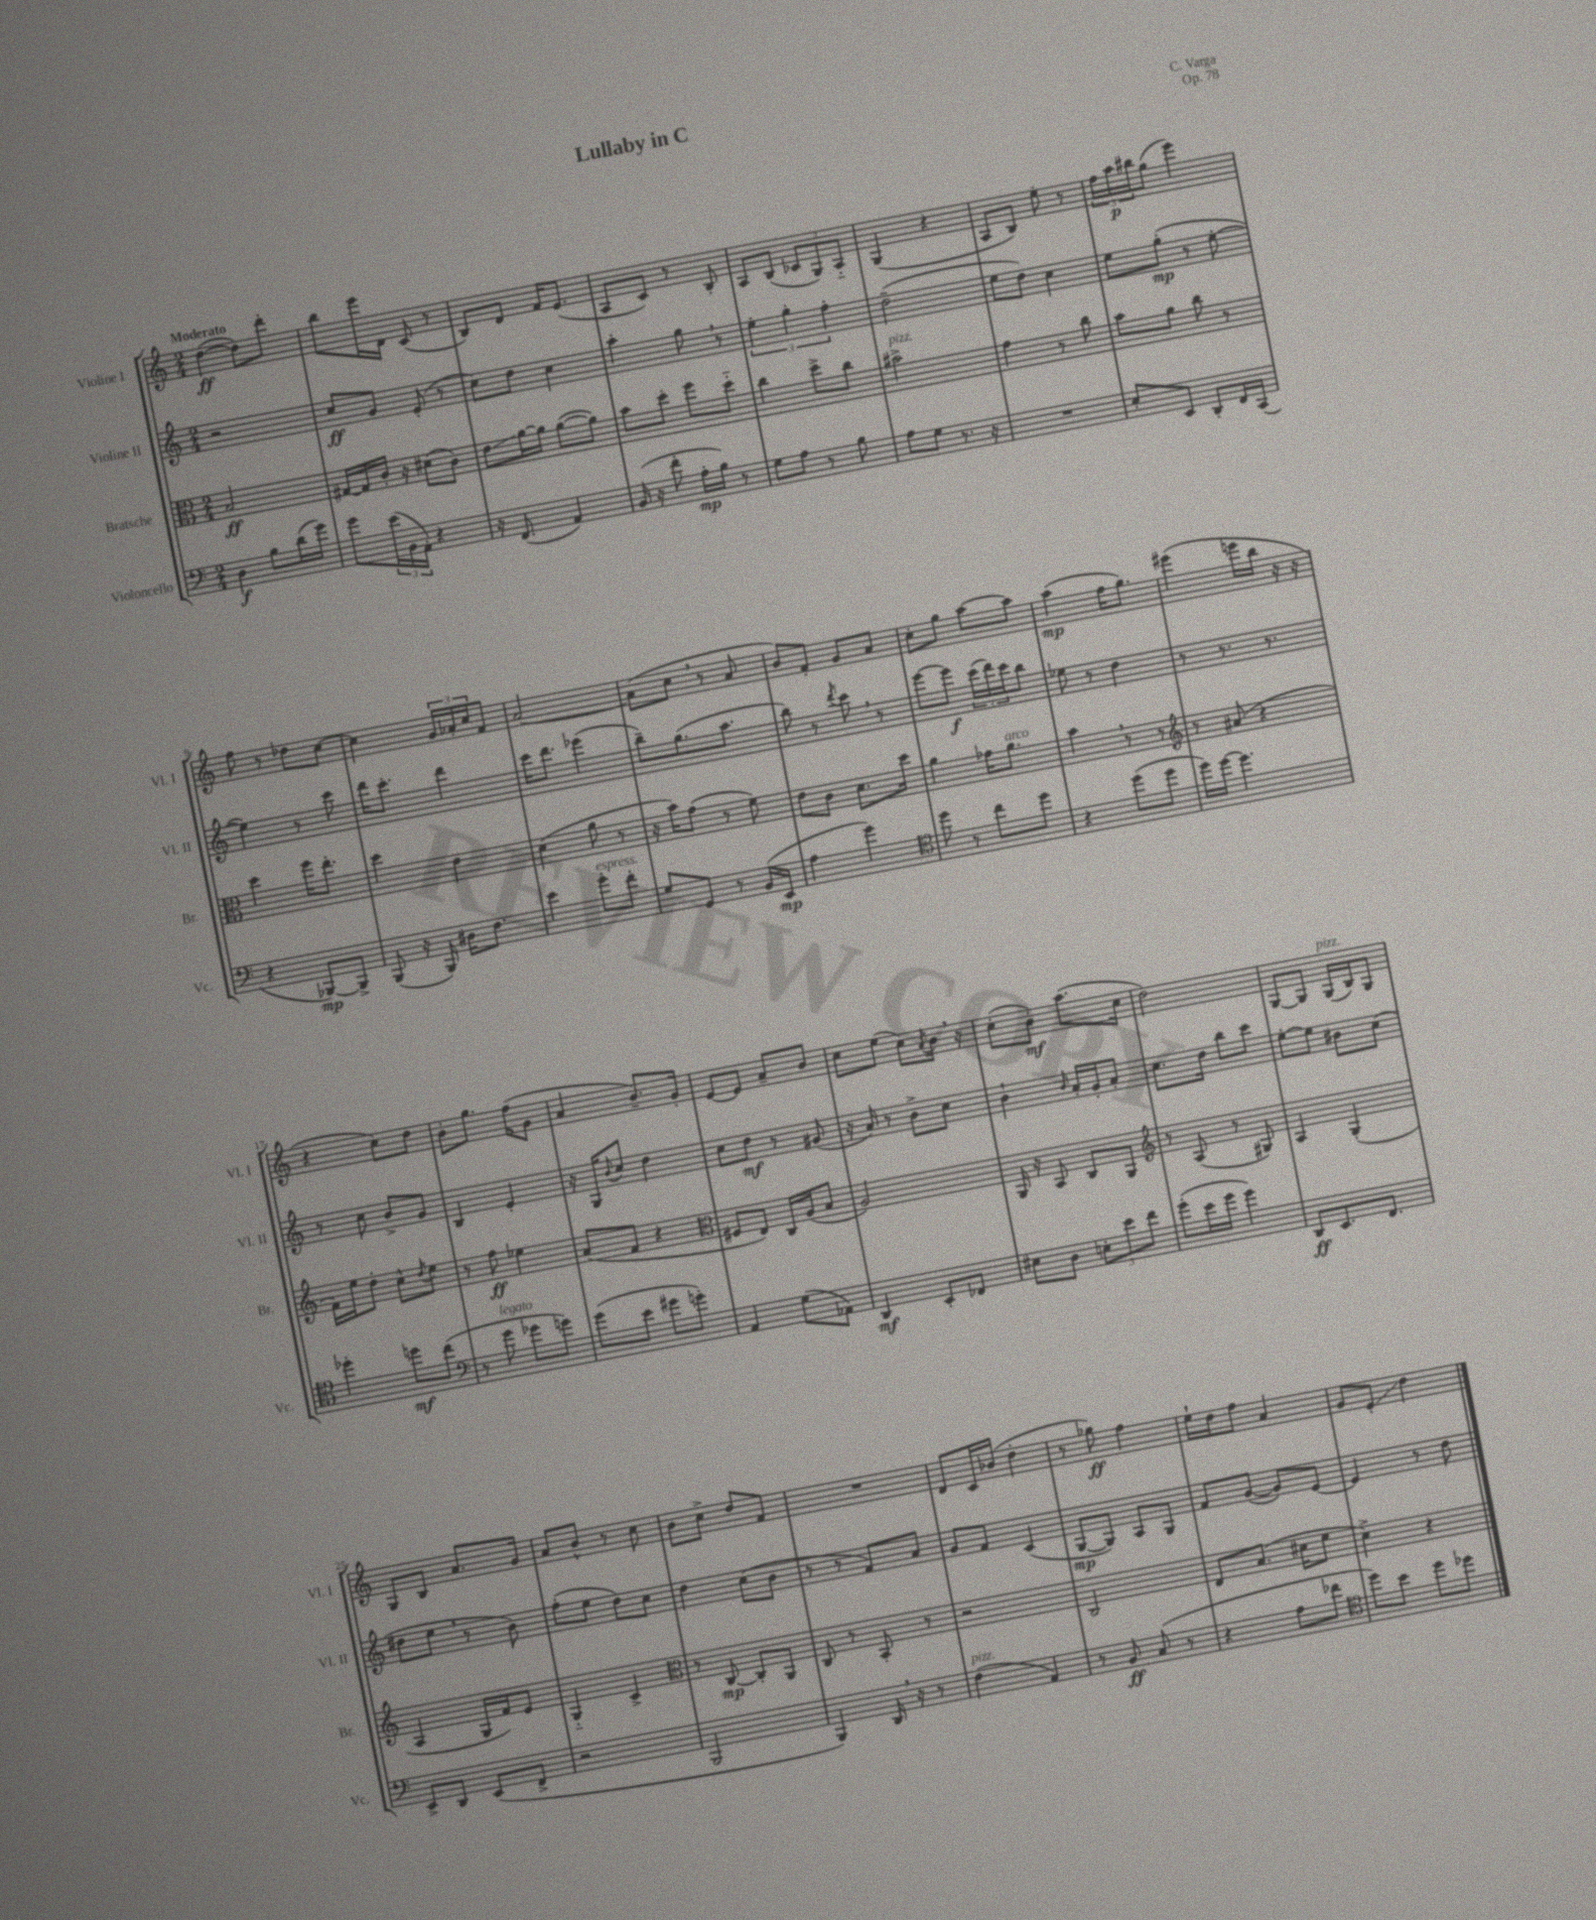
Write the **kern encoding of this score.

**kern	**kern	**kern	**kern
*staff4	*staff3	*staff2	*staff1
*clefF4	*clefC3	*clefG2	*clefG2
*k[]	*k[]	*k[]	*k[]
*M2/4	*M2/4	*M2/4	*M2/4
4D	2B	2r	([4dd
8B	.	.	8dd])
(16d	.	.	8ddd'
16g)	.	.	.
=	=	=	=
8g	[16G#	8cc	8bb
.	16G#]	.	.
(24e	16c'	8g	16eee
24BB	.	.	.
.	16r	.	16d
24AA')	.	.	.
4r	(8d#	(8e'	(8c
.	8c)	8r	8r
=	=	=	=
16r	8e	8cc)	8B)
(8.FF	.	.	.
.	[16a	8dd	8d
.	16a]	.	.
4AA)	([8a	4cc	16f
.	.	.	(8.e
.	8a])	.	.
=	=	=	=
(16BB	8b	4aa'	8A
16r	.	.	.
8f'	8dd'	.	8c)
16A'	8ff	8gg	8r
16B)	.	.	.
8r	8dd'~	8r	8B'
=	=	=	=
8G	4cc	6ee'	8A
8A	.	.	(8B
.	.	6gg'	.
8r	8dd^	.	12c-
.	.	6ff'	12G)
8B	8cc	.	.
.	.	.	12A'~
=	=	=	=
8A	2b#^	(2dd~	(4G
8G	.	.	.
8.r	.	.	4r
16r	.	.	.
=	=	=	=
2r	4g	8ee	8A
.	.	8dd)	8B)
.	8r	4cc	8ee'
.	8cc	.	8r
=	=	=	=
8E'	8b	8ee	24ff
.	.	.	24aa
.	.	.	24bb#
8EE	8a	(8gg'	(8gg
8DD'	8cc	8r	4eee)
16FF	8r	[8ee'	.
(16CC	.	.	.
=	=	=	=
4r	4dd	4ee])	8ff
.	.	.	8r
[8BBB-)	16ff	8r	8dd-
.	8.ee'	.	.
8BBB-^]	.	8ccc	[8cc
=	=	=	=
(8BBB	4dd	16ddd	4cc]
.	.	8.ccc'	.
16r	.	.	.
16BBB)	.	.	.
16D#	4e	4ddd	24g
.	.	.	24a-'
8.F	.	.	.
.	.	.	24cc
.	.	.	8f
=	=	=	=
4e	(4d	16ccc	[2a
.	.	8.ddd	.
8g'	8a	(4eee-	.
8f'	8r	.	.
=	=	=	=
8G	16r	8bb~)	(8a]
.	16b)	.	.
8GG	(8g	(8.gg	8cc
8r	8r	.	8r
.	.	8.aa	.
(16BB	8f)	.	8a
16EE	.	.	.
=	=	=	=
4A	8e	8bb)	8b)
.	8c	8r	8f'
.	.	8qddd	.
4g)	8.d	8ccc	8g
.	.	8r	8a
.	16dd	.	.
=	=	=	=
*clefC4	*	*	*
8dd	4a	[8eee	8cc'
8r	.	8eee]	8gg
8cc	16g-	(24ccc	[8aa
.	.	24ddd)	.
.	8.a	.	.
.	.	24ccc	.
8dd	.	8bb	8aa]
=	=	=	=
4r	4b	8ee-	(4aa
.	.	8r	.
(8dd	8r	4dd	16ff
.	.	.	8.gg)
8dd	8r	.	.
=	=	=	=
*	*clefG2	*	*
16dd)	8r	8r	(4eee#
[16dd	.	.	.
4.dd]	(8a#	8.r	.
.	4r	.	16eee
.	.	8.r	16bb
.	.	.	16r
.	.	.	16r
=	=	=	=
4dd-'	16f)	8r	4r
.	16ee	.	.
.	8dd'	8cc	.
8dd	8cc^^	8b^	8cc)
.	8qdd	.	.
(8cc	8ee	8g	8dd
=	=	=	=
*clefF4	*	*	*
8r	8r	4B	8b'
8g	8ff	.	8.gg
8g-	4ee-	4e'	.
.	.	.	(16ff
8g)	.	.	8g
=	=	=	=
(8g	(8a	16r	4a
.	.	16G	.
.	.	8qqb	.
8e	8f	8cc	.
8g#	4r	4dd	8.b~)
8g')	.	.	.
.	.	.	16g'
=	=	=	=
*	*clefC3	*	*
4AA	8F#	8cc	[8e
.	8E)	8dd	8e]
(8G	16C	8r	8a~
.	(16A	.	.
8AA-)	8B	(8g#	8b
=	=	=	=
4DD	2A)	16r	8cc
.	.	16a)	.
.	.	8r	(8ee
8EE'	.	8b^	8cc)
.	.	.	8qa
8FF-	.	8cc	16b
.	.	.	16r
=	=	=	=
8E#	16AA	4b`	(8cc'
.	16r	.	.
8D	8BB	.	8b')
.	.	16qqb	.
12E'	8C	16a'	(8.aa
.	.	16g'	.
12e	.	.	.
.	8AA	8a'	.
12f	.	.	.
.	.	.	16cc
=	=	=	=
*	*clefG2	*	*
(8g'	8r	8.cc	2dd)
16e	(8A	.	.
16g	.	16dd	.
4g)	8r	8bb	.
.	8G#)	8ccc	.
=	=	=	=
8DD	4A	[8ee'	[8G
8.EE	.	8ee]	8G]
.	(4G'	8b#	(16G
8.FF	.	.	16B)
.	.	(8cc	8G
=	=	=	=
8EE^	4A	8dd#	8G
8DD	.	8ee	8B
(8EE	16G	8r	8.a
.	16f)	.	.
8FF^	8e	8b)	.
.	.	.	16g
=	=	=	=
2r	4G'~	(8ff'	8a
.	.	8ee	8b^^
.	4c^	8dd)	8r
.	.	8cc	8cc
=	=	=	=
*	*clefC3	*	*
2BBB	8r	4dd	8b
.	[8C	.	8cc^
.	8C']	(8cc	8dd
.	8AA	8b	8f
=	=	=	=
4BBB)	8C	8r	2r
.	8r	8r	.
16DD	8BB'	8f)	.
16r	.	.	.
8r	8r	8a	.
=	=	=	=
(4F	2r	8g	8d
.	.	8f	16c
.	.	.	(16b-
4AA)	.	(4c	4dd'
=	=	=	=
8r	2C	[8G	8r
8BB	.	8G])	8gg-)
(8C	.	8A	4ff
8r	.	8G	.
=	=	=	=
4r	8E	8f	16ee`
.	.	.	16dd
.	(8.B	([8g	8ff
8A	.	8g])	4a
.	16d#	.	.
8f-	8f	[8e	.
=	=	=	=
*clefC4	*	*	*
8dd)	4d^)	4e]	8g
8b	.	.	8e'
8dd	4r	8r	4dd
8dd-	.	8dd	.
==	==	==	==
*-	*-	*-	*-
